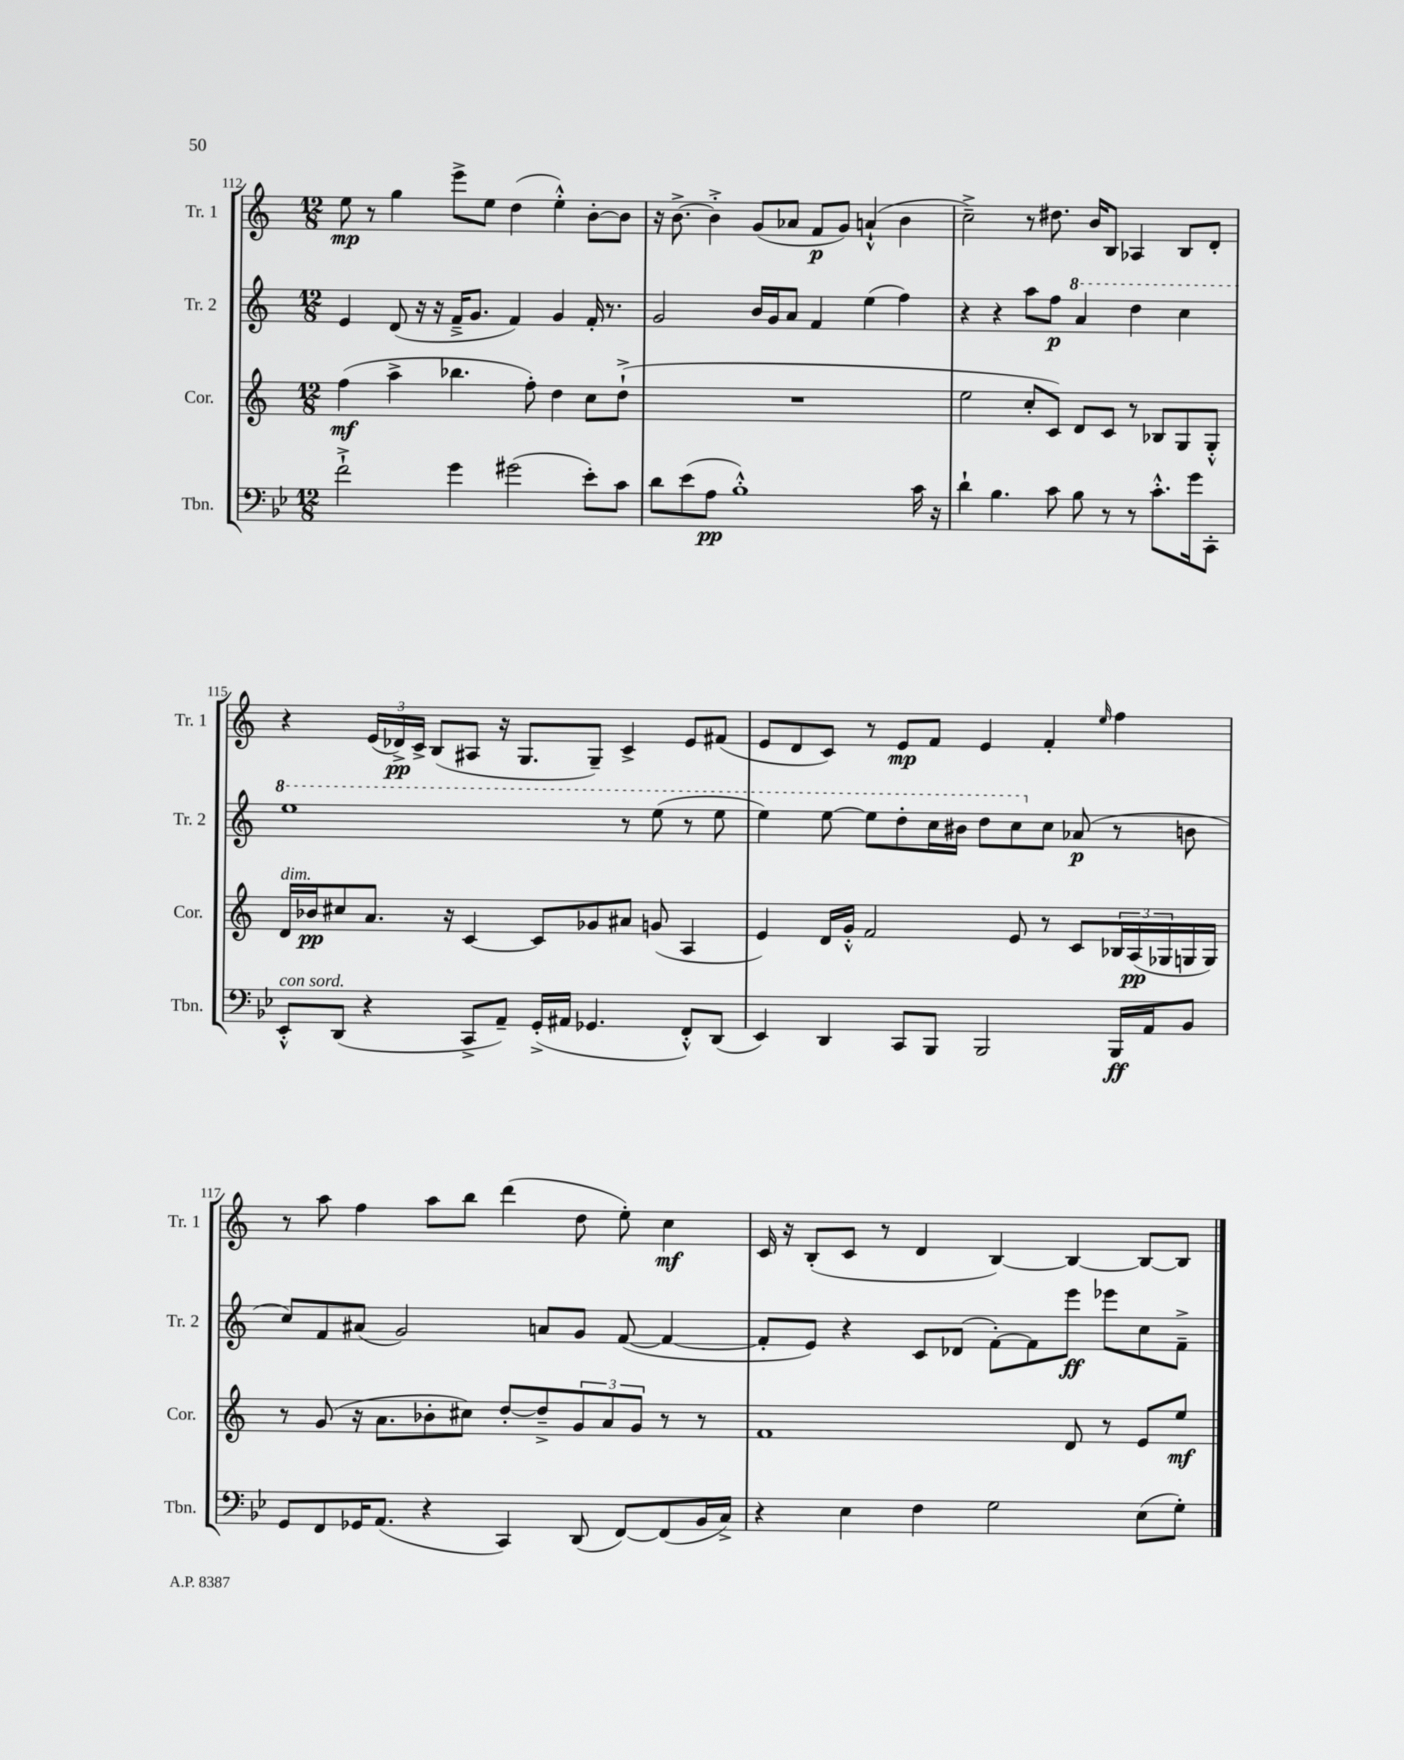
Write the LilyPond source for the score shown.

<<
\new StaffGroup <<
\new Staff = "s0" \with { instrumentName = "Tr. 1" shortInstrumentName = "Tr. 1" } {
    \clef treble \key c \major \numericTimeSignature \time 12/8
    e''8\mp r8 g''4 e'''8-> e''8 d''4( e''4-.-^) b'8~-. b'8 |
    r16 b'8.~-> b'4-.-> g'8( aes'8 f'8\p g'8) a'4-!-^( b'4 |
    c''2--->) r8 dis''8. b'16 b8 aes4 b8 d'8-. |
    r4 \tuplet 3/2 { e'16( des'16->\pp) c'16-> } b8( ais8 r16 g8. g8--) c'4-> e'8 fis'8( |
    e'8 d'8 c'8) r8 e'8\mp f'8 e'4 f'4-. \grace { e''16 } f''4 |
    r8 a''8 f''4 a''8 b''8 d'''4( d''8 e''8-.) c''4\mf |
    c'16 r16 b8-.( c'8 r8 d'4 b4~) b4~ b8~ b8 \bar "|." |
}
\new Staff = "s1" \with { instrumentName = "Tr. 2" shortInstrumentName = "Tr. 2" } {
    \clef treble \key c \major \numericTimeSignature \time 12/8
    e'4 d'8( r16 r16 f'16---> g'8. f'4) g'4 f'16-. r8. |
    g'2 b'16 g'16 a'8 f'4 e''4( f''4) |
    r4 r4 a''8 f''8\p \ottava #1 a''4 d'''4 c'''4 |
    e'''1 r8 e'''8( r8 e'''8 |
    e'''4) e'''8~ e'''8 d'''8-. c'''16 bis''16 d'''8 c'''8 \ottava #0 c''8 aes'8\p( r8 b'!8 |
    c''8) f'8 ais'8( g'2) a'8 g'8 f'8~( f'4~ |
    f'8-. e'8) r4 c'8 des'8( f'8~-.) f'8 e'''8\ff ees'''8 c''8 f'8---> \bar "|." |
}
\new Staff = "s2" \with { instrumentName = "Cor." shortInstrumentName = "Cor." } {
    \clef treble \key c \major \numericTimeSignature \time 12/8
    f''4\mf( a''4-> bes''4. f''8-.) d''4 c''8 d''8-!->( |
    R1. |
    e''2 c''8-. c'8) d'8 c'8 r8 bes8 g8 g8-.-^ |
    d'16^\markup { \italic "dim." } bes'16\pp cis''8 a'8. r16 c'4~ c'8 ges'8 ais'8 g'8( a4 |
    e'4) d'16 g'16-.-^ f'2 e'8 r8 c'8 \tuplet 3/2 { bes16 a16\pp( ges16 } g16 g16) |
    r8 g'8( r16 a'8. bes'8-. cis''8) d''8~-. d''8---> \tuplet 3/2 { g'8 a'8 g'8 } r8 r8 |
    f'1 d'8 r8 e'8 e''8\mf \bar "|." |
}
\new Staff = "s3" \with { instrumentName = "Tbn." shortInstrumentName = "Tbn." } {
    \clef bass \key bes \major \numericTimeSignature \time 12/8
    f'2-!-> g'4 gis'2( ees'8-.) c'8 |
    d'8 ees'8( a8\pp bes1-.-^) c'16 r16 |
    d'4-! bes4. c'8 bes8 r8 r8 c'8.-.-^ g'16 c,8-. |
    ees,8-.-^^\markup { \italic "con sord." } d,8( r4 c,8-> a,8--) g,16-.->( ais,16 ges,4. f,8-.-^) d,8( |
    ees,4) d,4 c,8 bes,,8 bes,,2 bes,,16\ff a,16 bes,8 |
    g,8 f,8 ges,16 a,8.( r4 c,4) d,8( f,8~) f,8( bes,16 c16->) |
    r4 ees4 f4 g2 ees8( g8-.) \bar "|." |
}
>>
>>
\layout { \context { \Score currentBarNumber = #112 } }
